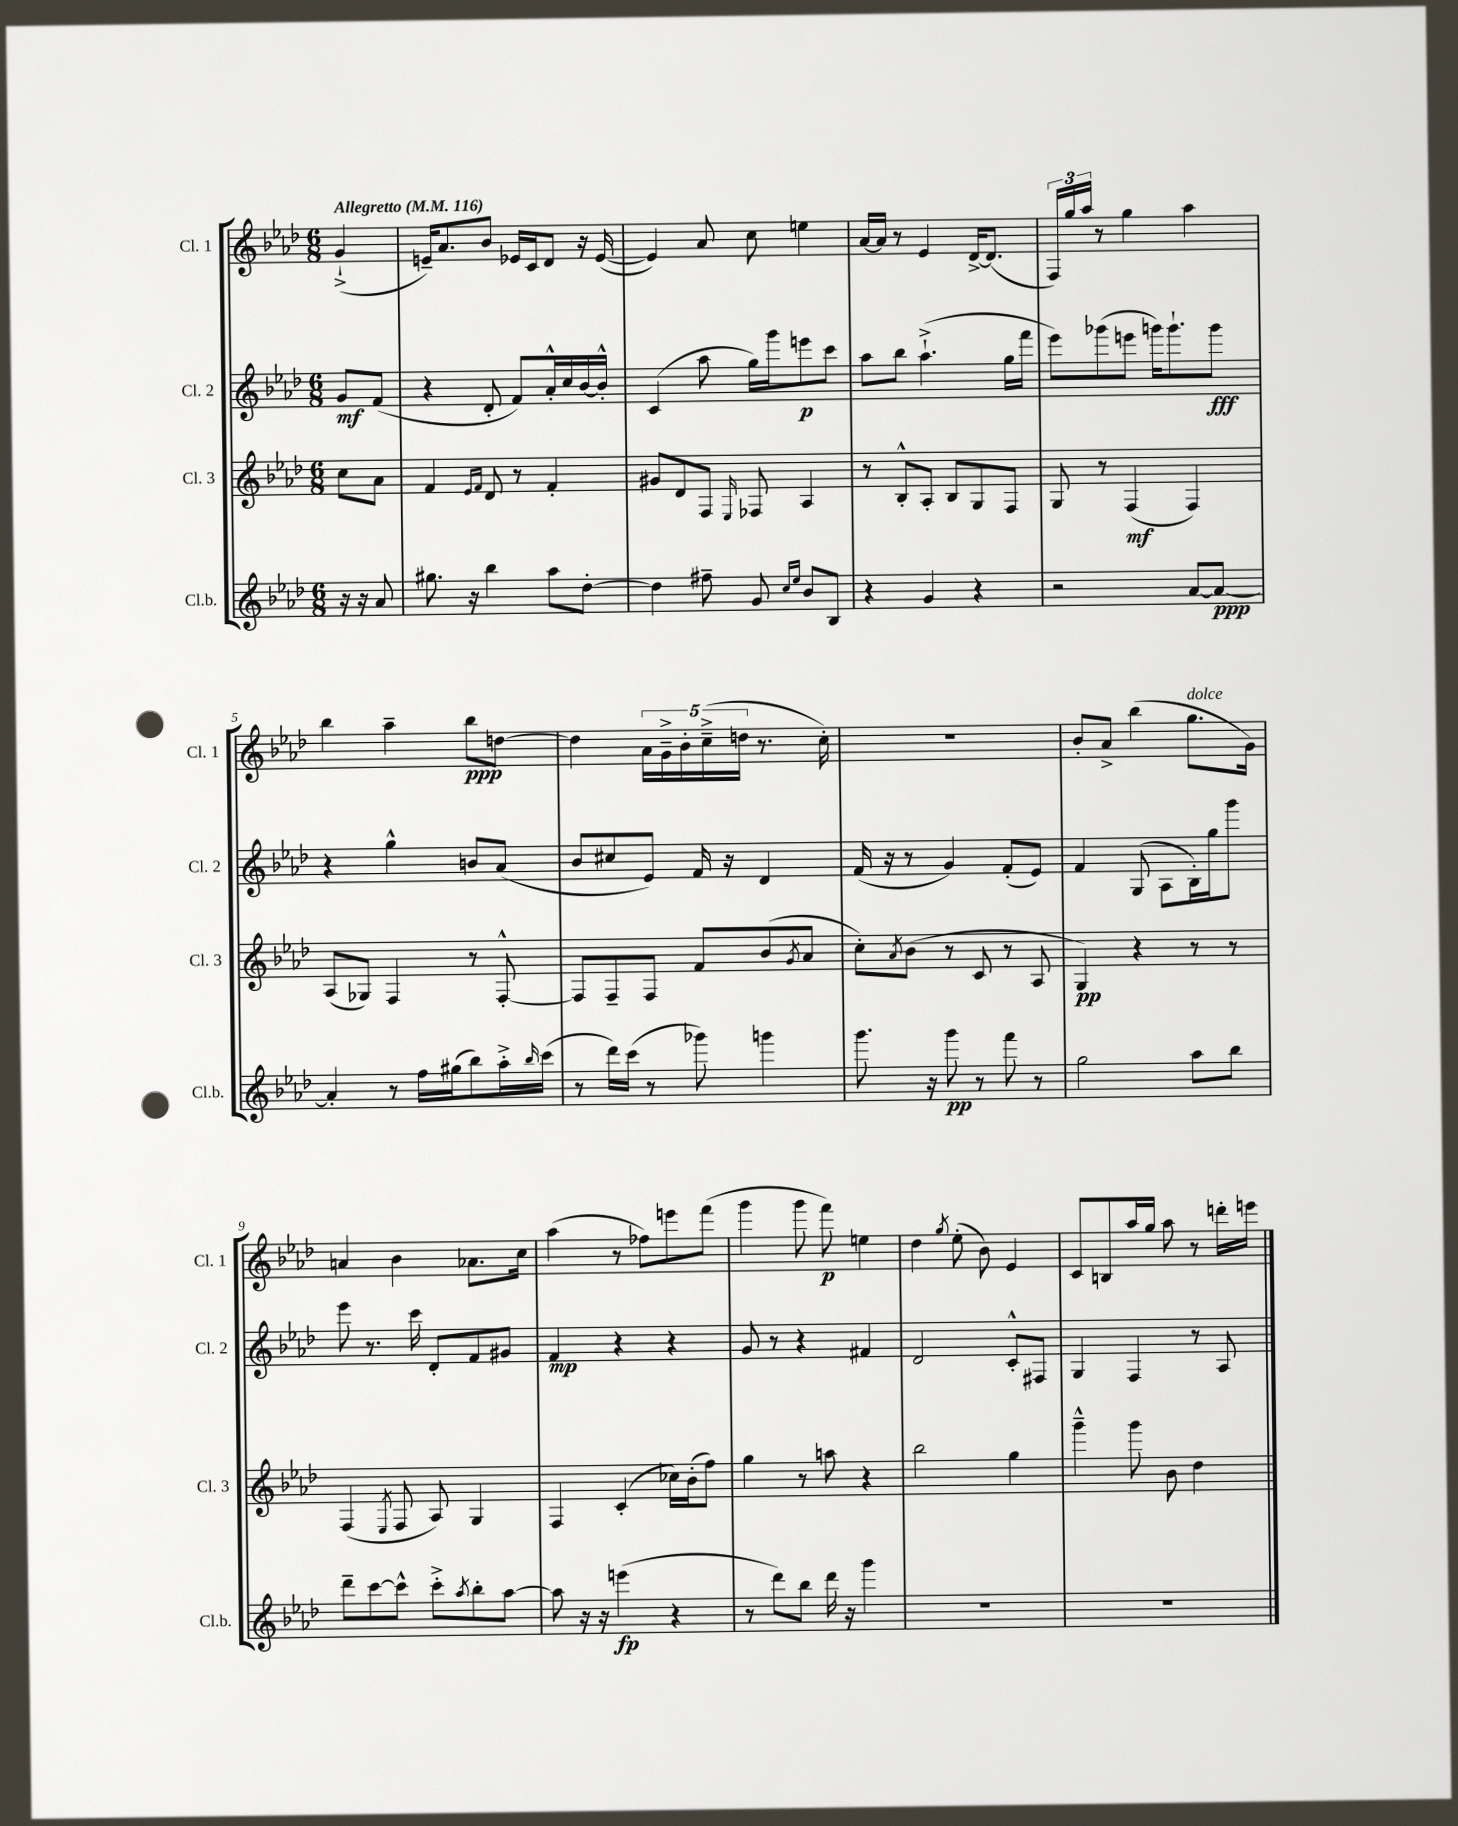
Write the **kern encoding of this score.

**kern	**kern	**kern	**kern
*staff4	*staff3	*staff2	*staff1
*clefG2	*clefG2	*clefG2	*clefG2
*k[b-e-a-d-]	*k[b-e-a-d-]	*k[b-e-a-d-]	*k[b-e-a-d-]
*M6/8	*M6/8	*M6/8	*M6/8
*MM116	*MM116	*MM116	*MM116
16r	8cc	8g	(4g`^
16r	.	.	.
8a-	8a-	(8f	.
=	=	=	=
8.gg#	4f	4r	16e~)
.	.	.	8.a-
16r	.	.	.
.	16qqe-	.	.
.	16qqf	.	.
4bb-	8d-	8d-'	8b-
.	8r	8f)	16e-
.	.	.	16c
8aa-	4f'	16a-'^^	8d-
.	.	16cc	.
[8dd-'	.	[16b-	16r
.	.	16b-'^^]	([16e-
=	=	=	=
4dd-]	8g#	(4c	4e-])
.	8d-	.	.
8ff#~	8F	8aa-	8a-
.	16qqE-	.	.
8g	8F-	16gg)	8cc
.	.	16ggg	.
16qqcc	.	.	.
16qqee-	.	.	.
8b-	4A-	8eee	4ee
8B-	.	8ccc	.
=	=	=	=
4r	8r	8aa-	[16a-
.	.	.	16a-]
.	8B-'^^	8bb-	8r
4g	8A-'	(4.aa-`^	4e-
.	8B-	.	.
4r	8G	.	[16d-^
.	.	.	(8.d-]
.	8F	16gg	.
.	.	16fff	.
=	=	=	=
2r	8G	8eee-)	24F)
.	.	.	24gg
.	.	.	24aa-
.	8r	(8ggg-	8r
.	(4F	8eee	4gg
.	.	16ggg)	.
.	.	8.ggg`	.
[8a-	4F)	.	4aa-
8a-_	.	8ggg	.
=	=	=	=
4a-']	(8A-	4r	4bb-
.	8G-)	.	.
8r	4F	4gg^^	4aa-~
16ff	.	.	.
(16gg#	.	.	.
8bb-)	8r	8b	8bb-
16aa-'^	[8F'^^	(8a-	[8dd
16qqbb-	.	.	.
(16ccc	.	.	.
=	=	=	=
8r	8F]	8b-	4dd]
16ddd-)	8F~	8cc#	.
(16ccc	.	.	.
8r	8F	8e-)	20a-
.	.	.	20g~^
.	.	.	20b-'
8ggg-)	8f	16f	.
.	.	.	(20cc~^
.	.	16r	.
.	.	.	20dd
4ggg	(8b-	4d-	8.r
.	8qg	.	.
.	8a-	.	.
.	.	.	16cc')
=	=	=	=
8.ggg	8cc')	(16f	2.r
.	.	16r	.
.	8qa-	.	.
.	(8b-	8r	.
16r	.	.	.
8ggg	8r	4g)	.
8r	8c	.	.
8fff	8r	(8f'	.
8r	8A-	8e-)	.
=	=	=	=
2gg	4G)	4f	8b-'
.	.	.	8a-^
.	4r	(8G	(4bb-
.	.	8A-	.
8aa-	8r	16B-')	8.gg
.	.	16gg	.
8bb-	8r	8ggg	.
.	.	.	16g)
=	=	=	=
8ddd-~	(4F	8eee-	4a
[8ccc	.	8.r	.
.	8qE-	.	.
8ccc^^]	8F	.	4b-
.	.	16ccc	.
8ccc'^	8A-)	8d-'	.
8qaa-	.	.	.
8bb-'	4G	8f	8.a-
[8aa-	.	8g#	.
.	.	.	16cc
=	=	=	=
8aa-]	4F	4f	(4aa-
16r	.	.	.
16r	.	.	.
(4eee	(4c'	4r	8r
.	.	.	8ff-)
4r	16cc-)	4r	8eee
.	(16b-'	.	.
.	8ff)	.	(8fff
=	=	=	=
8r	4gg	8g	4ggg
8ddd-)	.	8r	.
8bb-	8r	4r	8ggg
16ddd-	8aa	.	8fff)
16r	.	.	.
4ggg	4r	4f#	4ee
=	=	=	=
2.r	2bb-	2d-	4dd-
.	.	.	8qgg
.	.	.	(8ee-'
.	.	.	8b-)
.	4gg	8c'^^	4e-
.	.	8F#	.
=	=	=	=
2.r	4ggg~^^	4G	8c
.	.	.	8B
.	8ggg	4F	16aa-
.	.	.	16gg
.	8b-	.	8aa-
.	4dd-	8r	8r
.	.	8A-	16ddd'
.	.	.	16eee
==	==	==	==
*-	*-	*-	*-
